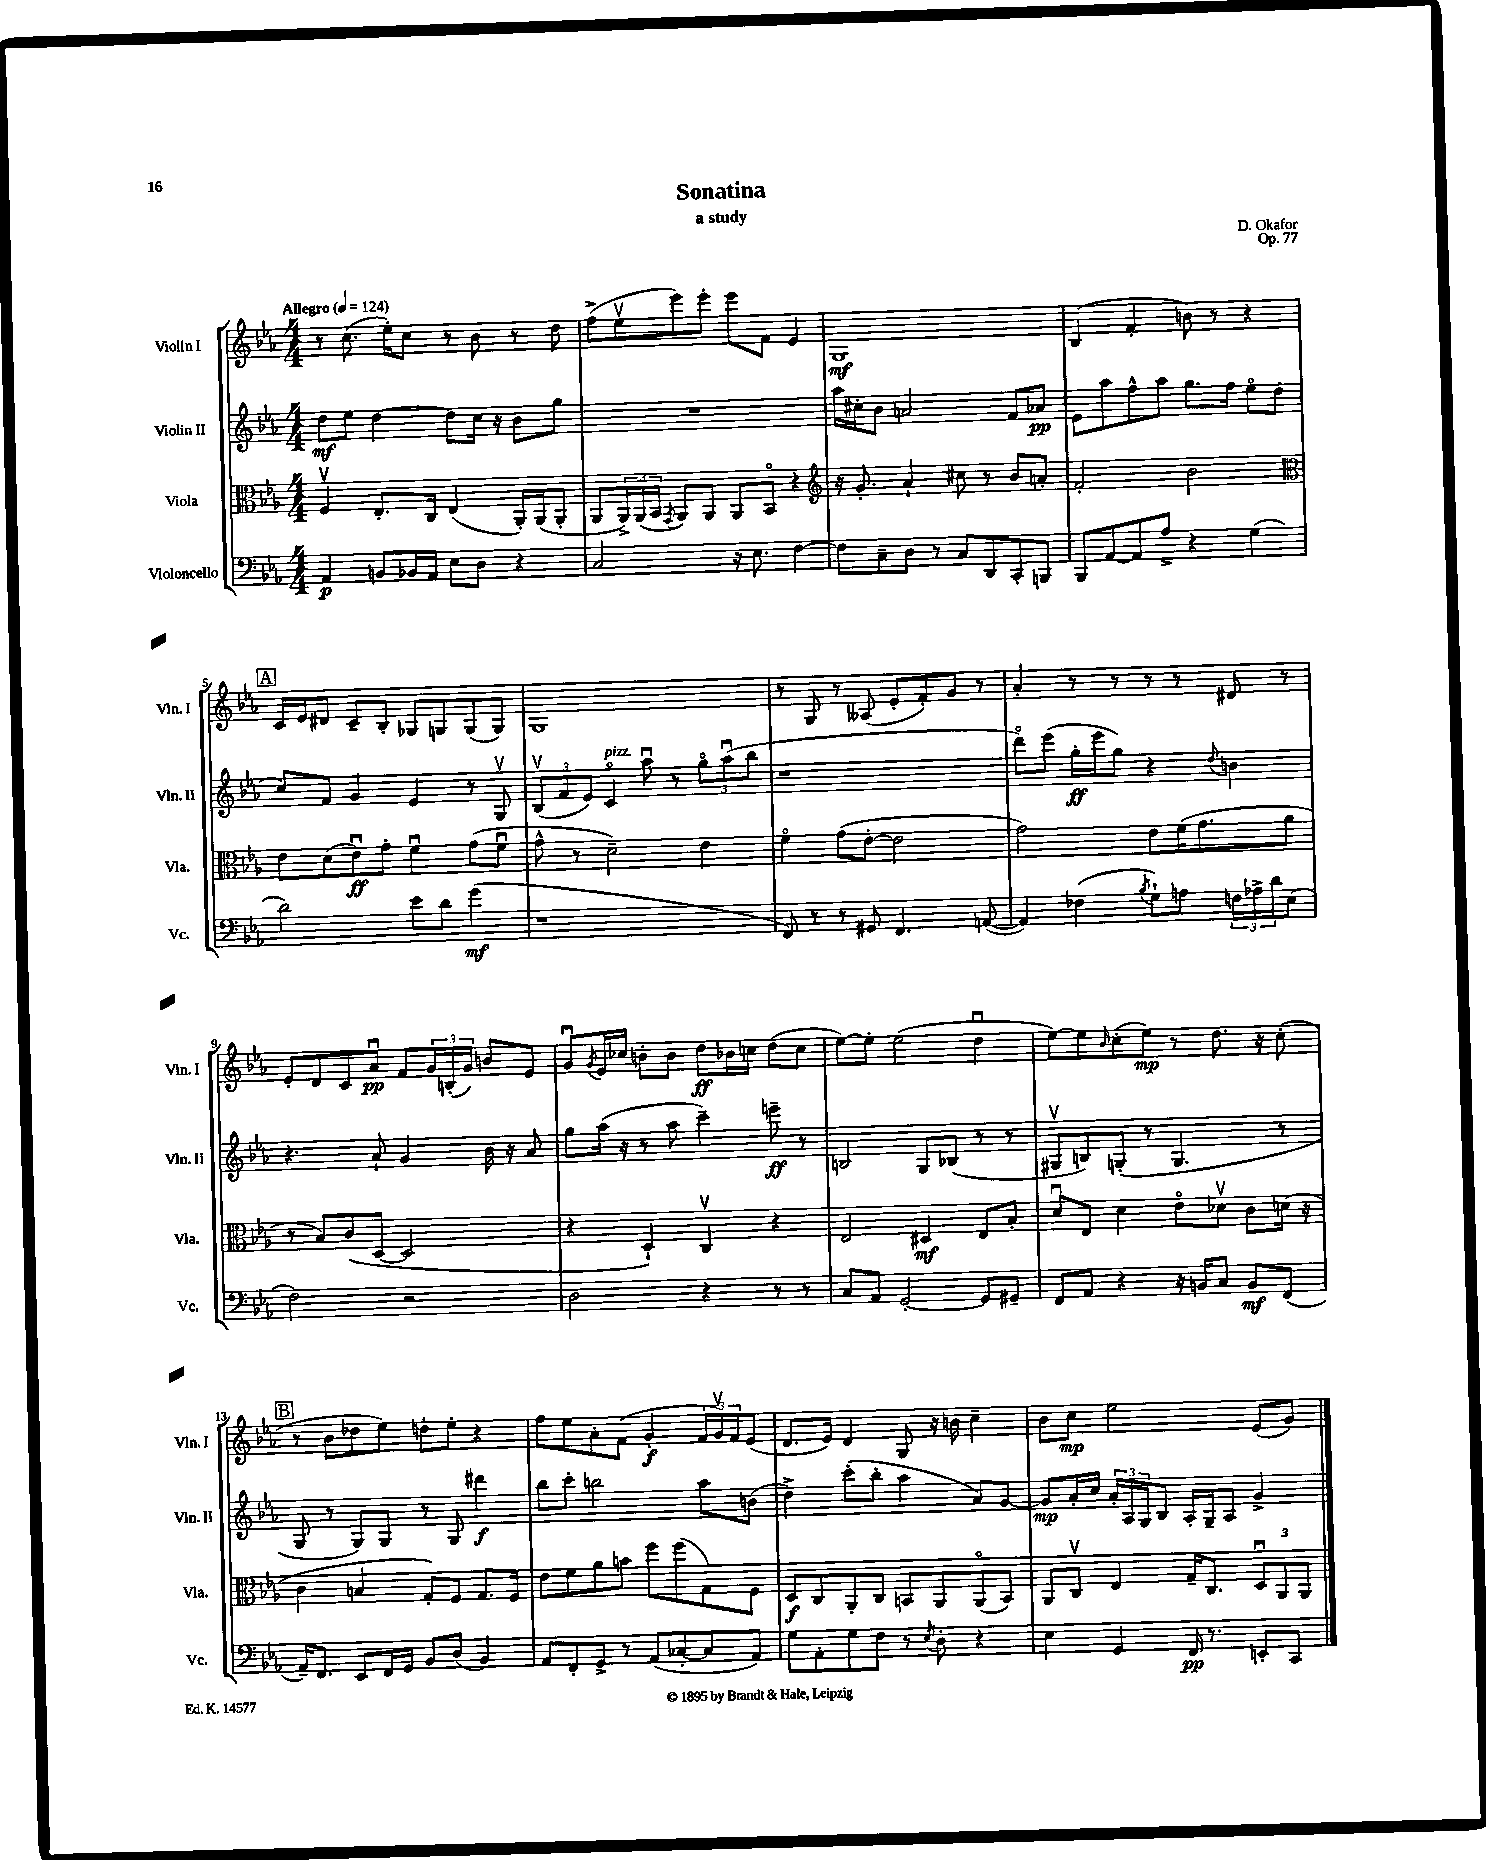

**kern	**dynam	**kern	**dynam	**kern	**dynam	**kern	**dynam
*part4	*part4	*part3	*part3	*part2	*part2	*part1	*part1
*staff4	*staff4	*staff3	*staff3	*staff2	*staff2	*staff1	*staff1
*I"Violoncello	*	*I"Viola	*	*I"Violin II	*	*I"Violin I	*
*I'Vc.	*	*I'Vla.	*	*I'Vln. II	*	*I'Vln. I	*
*clefF4	*	*clefC3	*	*clefG2	*	*clefG2	*
*k[b-e-a-]	*	*k[b-e-a-]	*	*k[b-e-a-]	*	*k[b-e-a-]	*
*M4/4	*	*M4/4	*	*M4/4	*	*M4/4	*
*MM124	*	*MM124	*	*MM124	*	*MM124	*
=1	=1	=1	=1	=1	=1	=1	=1
!	!	!	!	!	!	!LO:TX:a:B:t=Allegro	!
4AA-/	p	4Fv/	.	8dd\L	mf	8r	.
.	.	.	.	8ee-\J	.	(8.cc\	.
8BBn/L	.	8.E-'/L	.	[4dd\	.	.	.
.	.	.	.	.	.	16ee-'\KL)	.
16BB-X/L	.	.	.	.	.	8cc\J	.
16AA-/JJ	.	16C/Jk	.	.	.	.	.
8E-\L	.	(4E-/	.	8dd\L]	.	8r	.
8D\J	.	.	.	16cc\Jk	.	8b-\	.
.	.	.	.	16r	.	.	.
4r	.	16AA-'/LL)	.	8b-\L	.	8r	.
.	.	(16AA-/J	.	.	.	.	.
.	.	8AA-'/J	.	8gg\J	.	8dd\	.
=2	=2	=2	=2	=2	=2	=2	=2
2C/	.	8AA-/L	.	1r	.	(8ff^\L	.
.	.	24AA-^/L)	.	.	.	8ee-v\	.
.	.	(24AA-/	.	.	.	.	.
.	.	24BB-/JJ	.	.	.	.	.
.	.	8qGG/	.	.	.	.	.
.	.	8AA-/L)	.	.	.	8eee-\)	.
.	.	8AA-/J	.	.	.	8eee-'\J	.
16r	.	8AA-/L	.	.	.	8eee-\L	.
8.E-\	.	.	.	.	.	.	.
.	.	8BB-/J	.	.	.	8f\J	.
[4F\	.	4r	.	.	.	4e-/	.
=3	=3	=3	=3	=3	=3	=3	=3
*	*	*clefG2	*	*	*	*	*
8F\L]	.	16r	.	16aa-\LL	.	1G	mf
.	.	8.g'/	.	16cc#X'\J	.	.	.
8C~\	.	.	.	8b-\J	.	.	.
8D\J	.	4a-`/	.	2an/	.	.	.
8r	.	.	.	.	.	.	.
8C/L	.	8cc#X\	.	.	.	.	.
8DD/	.	8r	.	.	.	.	.
8CC'/	.	8b-/L	.	8f/L	.	.	.
8BBBn/J	.	8an'/J	.	8a-X/J	pp	.	.
=4	=4	=4	=4	=4	=4	=4	=4
8BBB-/L	.	2f'/	.	8e-\L	.	(4B-/	.
[8AA-/	.	.	.	8aa-\	.	.	.
8AA-/]	.	.	.	8ff^^\	.	4f'/	.
8A-^/J	.	.	.	8aa-\J	.	.	.
4r	.	2b-\	.	8.gg\L	.	8bn\)	.
.	.	.	.	.	.	8r	.
.	.	.	.	16ff\Jk	.	.	.
(4G\	.	.	.	8ee-\L	.	4r	.
.	.	.	.	(8dd\J	.	.	.
!!LO:LB:g=z
!!LO:REH:place=s1:t=A
=5	=5	=5	=5	=5	=5	=5	=5
*	*	*clefC3	*	*	*	*	*
2d\)	.	8e-\L	.	8cc/L)	.	16c/LL	.
.	.	.	.	.	.	16e-/J	.
.	.	(8d\	.	8f/J	.	8d#X/J	.
.	.	8e-u\)	ff	4g/	.	8c~/L	.
.	.	8g'\J	.	.	.	8B-'/J	.
8e-\L	.	4fu\	.	4e-/	.	8G-X/L	.
8d\J	.	.	.	.	.	8Gn/	.
(4g\	mf	(8g\L	.	8r	.	(8G/	.
.	.	8fu\J	.	8Gv/	.	8G/J)	.
=6	=6	=6	=6	=6	=6	=6	=6
1r	.	8g^^\	.	(12B-v/L	.	1G	.
.	.	.	.	12f/	.	.	.
.	.	8r	.	.	.	.	.
.	.	.	.	12e-/J)	.	.	.
!	!	!	!	!LO:TX:a:i:t=pizz.	!	!	!
.	.	2d~\)	.	4c/	.	.	.
.	.	.	.	8aa-u\	.	.	.
.	.	.	.	8r	.	.	.
.	.	4e-\	.	12gg\L	.	.	.
.	.	.	.	(12aa-u\	.	.	.
.	.	.	.	12bb-\J	.	.	.
=7	=7	=7	=7	=7	=7	=7	=7
8FF/)	.	4f\	.	1r	.	8r	.
8r	.	.	.	.	.	8G/	.
8r	.	(8g\L	.	.	.	8r	.
8GG#X/	.	[8e-'\J	.	.	.	(8A--X/	.
4.FF/	.	2e-\]	.	.	.	8e-'/L	.
.	.	.	.	.	.	8f'/)	.
.	.	.	.	.	.	8g/J	.
([8AAn/	.	.	.	.	.	8r	.
=8	=8	=8	=8	=8	=8	=8	=8
4AA/])	.	2g\)	.	8ddd\L)	.	4a-'/	.
.	.	.	.	(8eee-\J	.	.	.
(4F-X\	.	.	.	16gg'\LL	ff	8r	.
.	.	.	.	16eee-\J	.	.	.
.	.	.	.	8gg\J)	.	8r	.
8qB-/	.	.	.	.	.	.	.
8G`\L)	.	8e-\L	.	4r	.	8r	.
8An\J	.	(16f\K	.	.	.	8r	.
.	.	8.g\	.	.	.	.	.
.	.	.	.	8qqdd/	.	.	.
24Fn\LL	.	.	.	4bn\	.	8d#X/	.
24A-X^\	.	.	.	.	.	.	.
24d\J	.	.	.	.	.	.	.
(8E-\J	.	8a-\J	.	.	.	8r	.
!!LO:LB:g=z
=9	=9	=9	=9	=9	=9	=9	=9
2F\)	.	8r	.	4.r	.	8e-'/L	.
.	.	8B-/L)	.	.	.	8d/	.
.	.	(8c/	.	.	.	8c/	.
.	.	[8D/J	.	8a-`/	.	8a-u/J	pp
2r	.	2D/]	.	4g/	.	8f/L	.
.	.	.	.	.	.	24g/L	.
.	.	.	.	.	.	(24Bn'/	.
.	.	.	.	.	.	24g/JJ)	.
.	.	.	.	16b-\	.	8bn/L	.
.	.	.	.	16r	.	.	.
.	.	.	.	8a-/	.	8e-/J	.
=10	=10	=10	=10	=10	=10	=10	=10
2D\	.	4r	.	8gg\L	.	8gu/L	.
.	.	.	.	.	.	8qg/	.
.	.	.	.	(16aa-\Jk	.	16e-/L	.
.	.	.	.	16r	.	16cc-X/JJ	.
.	.	4D`/)	.	8r	.	8bn'\L	.
.	.	.	.	8aa-\	.	8b\J	.
4r	.	4Cv/	.	4ccc~\)	.	8dd\L	ff
.	.	.	.	.	.	16b-X\L	.
.	.	.	.	.	.	16ccn\JJ	.
8r	.	4r	.	8eeen~\	ff	(8dd\L	.
8r	.	.	.	8r	.	8cc\J	.
=11	=11	=11	=11	=11	=11	=11	=11
8C/L	.	2E-/	.	2Bn/	.	[8ee-\L)	.
8AA-/J	.	.	.	.	.	8ee-'\J]	.
[2GG'/	.	.	.	.	.	(2ee-\	.
.	.	4D#X/	mf	8G/L	.	.	.
.	.	.	.	(8B-X/J	.	.	.
8GG/L]	.	8E-/L	.	8r	.	4ddu\	.
8GG#X~/J	.	8B-'/J	.	8r	.	.	.
=12	=12	=12	=12	=12	=12	=12	=12
8FF/L	.	8du/L	.	8G#Xv/L	.	[8ee-\L)	.
8AA-/J	.	8E-/J	.	8Bn/)	.	8ee-\]	.
.	.	.	.	.	.	16qqb-/	.
4r	.	4d\	.	(8Gn'/J	.	(8cc'\	.
.	.	.	.	8r	.	8ee-\J)	mp
16r	.	8e-\L	.	4.G/	.	8r	.
16BBn/KL	.	.	.	.	.	.	.
8C/J	.	8d-Xv\J	.	.	.	8.dd\	.
8BB/L	mf	8c\L	.	.	.	.	.
.	.	.	.	.	.	16r	.
(8FF/J	.	(16dn\Jk	.	8r	.	(8cc'\	.
.	.	16r	.	.	.	.	.
!!LO:LB:g=z
!!LO:REH:place=s1:t=B
=13	=13	=13	=13	=13	=13	=13	=13
16AA-~/KL)	.	4c\	.	8G/	.	8r	.
8.FF/J	.	.	.	.	.	.	.
.	.	.	.	8r	.	8b-\L	.
8EE-/L	.	4Bn/	.	8G/L)	.	8dd-X\	.
16FF/L	.	.	.	8G/J	.	8ee-\J)	.
16GG/JJ	.	.	.	.	.	.	.
8BB-/L	.	8G'/L)	.	8r	.	8ddn'\L	.
(8D/J	.	8F/J	.	8G/	.	8ee-'\J	.
4BB-/)	.	8.G/L	.	4ddd#X\	f	4r	.
.	.	16F/Jk	.	.	.	.	.
=14	=14	=14	=14	=14	=14	=14	=14
8AA-/L	.	8e-\L	.	8bb-\L	.	8ff\L	.
8FF'/	.	8f\	.	8ccc'\J	.	8ee-\	.
8GG^/J	.	8a-\	.	2bbn\	.	8a-'\	.
8r	.	8bn\J	.	.	.	(8f\J	.
(8AA-/L	.	8ff\L	.	.	.	4g'/	f
[8C-X'/	.	(8ff\	.	.	.	.	.
8C-/]	.	8G\)	.	8aa-\L	.	24f/LL	.
.	.	.	.	.	.	24gv/)	.
.	.	.	.	.	.	24f/J	.
8AA-/J)	.	8F\J	.	(8bn\J	.	(8e-/J	.
=15	=15	=15	=15	=15	=15	=15	=15
8G\L	.	8D/L	f	4dd^\)	.	8.d/L	.
8AA-'\	.	8C/	.	.	.	.	.
.	.	.	.	.	.	16e-/Jk)	.
8G\	.	8AA-'/	.	(8ccc'\L	.	4d/	.
8F\J	.	8C/J	.	8bb-'\J	.	.	.
8r	.	8BBn/L	.	4aa-\	.	8G/	.
8qE-/	.	.	.	.	.	.	.
8D'\	.	8AA-/	.	.	.	16r	.
.	.	.	.	.	.	16bn\	.
4r	.	(8AA-/	.	8a-/L)	.	4cc~\	.
.	.	8BB/J)	.	[8g/J	.	.	.
=16	=16	=16	=16	=16	=16	=16	=16
4E-\	.	8AA-/L	.	8g/L]	mp	8b-\L	.
.	.	8Cv/J	.	16a-'/L	.	8cc\J	mp
.	.	.	.	16cc/JJ	.	.	.
4GG/	.	4E-/	.	24a-'/LL	.	2ee-\	.
.	.	.	.	24A-/	.	.	.
.	.	.	.	24G/J	.	.	.
.	.	.	.	8B-/J	.	.	.
16FF/	pp	16G~/KL	.	16A-'/LL	.	.	.
8.r	.	8.C/J	.	16G~/J	.	.	.
.	.	.	.	8A-/J	.	.	.
8EEn'/L	.	12Du/L	.	4g^/	.	(8e-/L	.
.	.	12AA-/	.	.	.	.	.
8CC/J	.	.	.	.	.	8g/J)	.
.	.	12AA-/J	.	.	.	.	.
==	==	==	==	==	==	==	==
*-	*-	*-	*-	*-	*-	*-	*-
